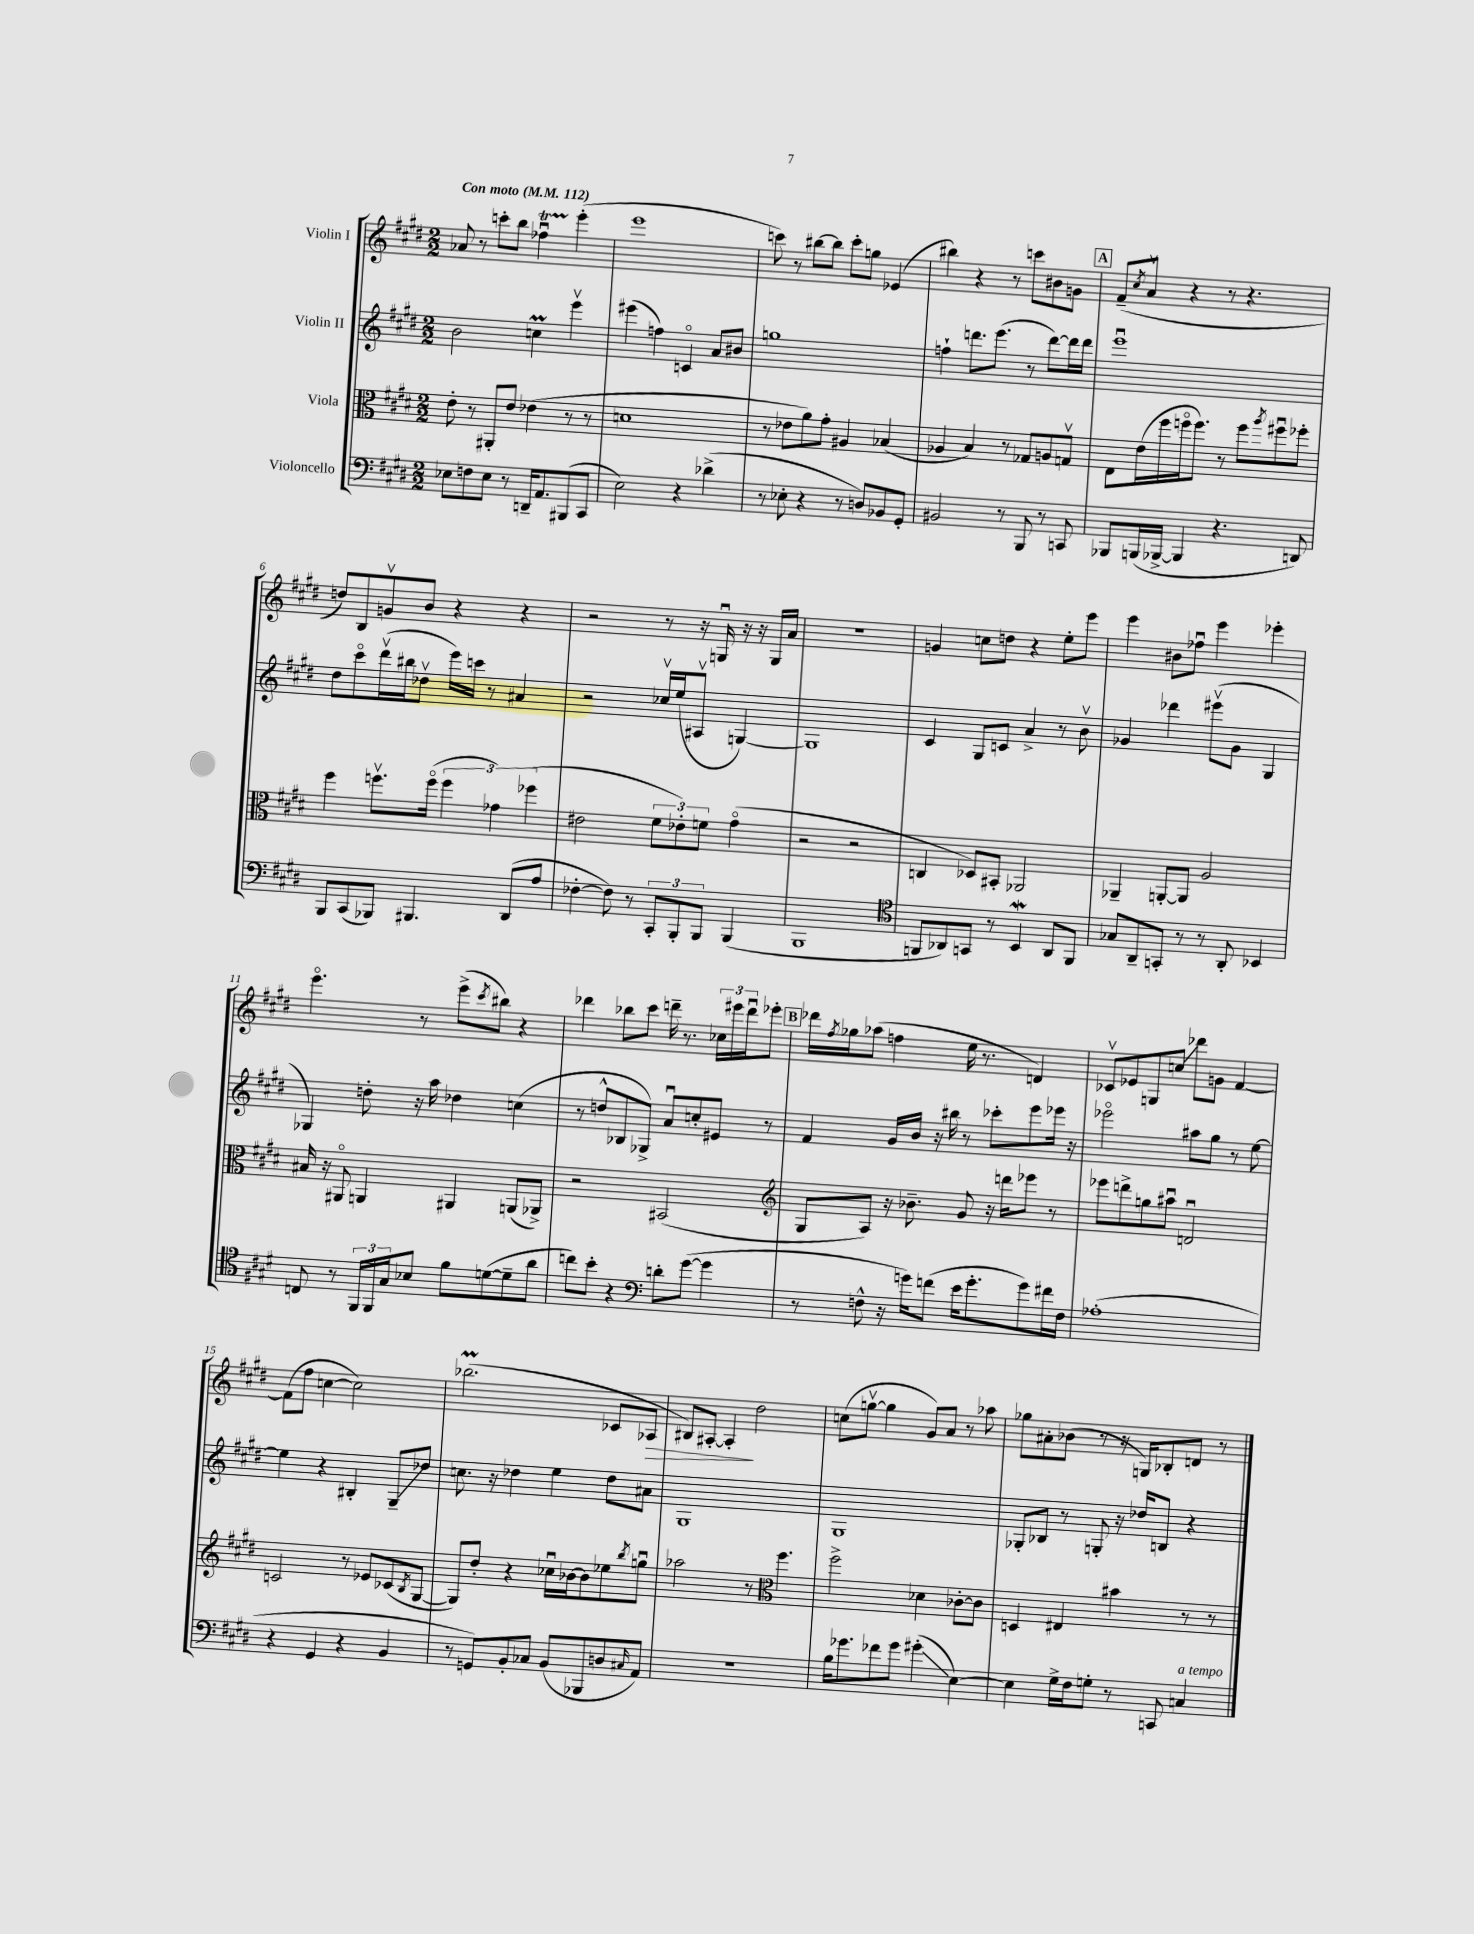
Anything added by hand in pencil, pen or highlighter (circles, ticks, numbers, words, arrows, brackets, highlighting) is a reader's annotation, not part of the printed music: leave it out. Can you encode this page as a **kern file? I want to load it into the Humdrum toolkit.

**kern	**kern	**kern	**kern
*staff4	*staff3	*staff2	*staff1
*clefF4	*clefC3	*clefG2	*clefG2
*k[f#c#g#d#]	*k[f#c#g#d#]	*k[f#c#g#d#]	*k[f#c#g#d#]
*M2/2	*M2/2	*M2/2	*M2/2
*MM112	*MM112	*MM112	*MM112
8E-	8e'	2b	8a-
8F	8r	.	8r
8E-	8AA#'	.	8ccc'
8r	8e	.	8bb
16DD~	(4e-	4cc	4ff-u
8.AA	.	.	.
(8BBB#	8r	4eeev	(4eee'
8CC#	8r	.	.
=	=	=	=
2E)	1d	(4eee#	1eee
.	.	4ff)	.
4r	.	4co	.
(4d-^	.	8a	.
.	.	8b#	.
=	=	=	=
8r	8r	1gg	8ccc)
8E-'	8e-	.	8r
4r	8a)	.	[8bb#
.	8g#'	.	8bb#]
8r	4A#	.	8ccc'
8D)	.	.	8gg
8BB-	(4B-	.	(4e-
8GG#'	.	.	.
=	=	=	=
2BB#	4A-	4ff`	4bb#)
.	4B)	8.ddd	4r
.	.	(8.eee	.
8r	8r	.	8r
8BBB	8G-	8r	8ccc
8r	8A	[8ddd)	8b#
8CC	8Gv	16ddd]	8g
.	.	16ddd	.
=	=	=	=
8BBB-	8E	1eeeu	(8f#~
.	.	.	8qcc#
(16BBB	(16e	.	8av
[16BBB-^	16ff#	.	.
4BBB-]	16ffo	.	4r
.	8.ff)	.	.
4.r	8r	.	8r
.	8ff	.	4.r
.	8qaa	.	.
.	8ff#u	.	.
8DD)	8ff-'	.	.
=	=	=	=
8BBB	4ff#	8dd#	8dd)
(8CC#	.	8ccc#o	8B
8BBB-)	8.ffv	(16ddd#v	8gv
.	.	16bb#	.
4.BBB#	.	8dd-v	8b
.	(16ffo	.	.
.	6ff	16eee)	4r
.	.	16ccc	.
.	.	8r	.
.	6g-)	.	.
(8DD#	.	4a#	4r
.	(6ff-	.	.
8A	.	.	.
=	=	=	=
[4F-'	2e#	2r	2r
8F-])	.	.	.
8r	.	.	.
12CC#'	12f#	16cc-v	8r
.	.	(16ee	.
12BBB'	12e-')	.	.
.	.	8A#v	16r
12BBB	12f	.	.
.	.	.	16Gu
(4BBB	(4g#o	[4G)	16r
.	.	.	16r
.	.	.	16G
.	.	.	16a
=	=	=	=
1BBB	2r	1G]	1r
.	2r	.	.
=	=	=	=
*clefC4	*	*	*
8FF	4C	4c#	4g
8AA-)	.	.	.
8GG	8D-)	8G#	8cc
8r	8BB#'	8c	8dd
4BB	2AA-	4a^	4r
8AA-	.	8r	8ee'
8FF	.	8bv	8eee
=	=	=	=
8G-	4AA-~	4g-	4eee
8AA~	.	.	.
8GG'	[8AA'	4ddd-	8b#
8r	8AA]	.	8ff-u
8r	2A	(8eee#v	4eee
8AA'	.	8g-	.
4BB-	.	4G#	4eee-'
=	=	=	=
8C	16B#	4G-)	4.eeeo
.	16r	.	.
8r	8AA#o	.	.
24FF#	4AA	8dd'	.
24FF#	.	.	.
24G#	.	.	.
8B-	.	16r	8r
.	.	16aa	.
8f#	4AA#	4dd-	(8eee^
.	.	.	8qccc#
([8d	.	.	8bb#)
8d~]	(8AA	(4cc	4r
8a	8AA-^)	.	.
=	=	=	=
8cc)	2r	8r	4ddd-
8b'	.	8dd^^	.
4r	.	8B-	8bb-
.	.	8G-^)	8ccc#
*clefF4	*	*	*
8d'	(2BB#	8au	16ddd~
.	.	.	8.r
([8g#	.	8cc'	.
4g#]	.	8e#	24cc-
.	.	.	24eee#
.	.	.	24dddu
.	.	8r	8eee-'
=	=	=	=
*	*clefG2	*	*
8r	8G#	4f#	16ddd-
.	.	.	8qff#
.	.	.	16gg-
8F^^	8A)	.	(8aa-
16r	16r	16g#	4ff
16g)	8.b-~	16b	.
(8f	.	16r	.
.	.	16bb#	.
16e	8g#	8r	16ee
8.g'	.	.	8.r
.	16r	8ccc-'	.
.	16ddd	.	.
8g)	8eee-	8eee	4d)
16f#	8r	16eee-	.
16F	.	16r	.
=	=	=	=
(1A-'	8eee-	2eee-o	8c-v
.	8ddd^	.	8e-
.	8gg	.	8G
.	8aa#u	.	8cc
.	2du	8aa#	8ddd-
.	.	8gg#	8g
.	.	8r	[4f#
.	.	[8ee	.
=	=	=	=
4r	2c	4ee]	(8f#]
.	.	.	8ff#
4GG#	.	4r	[4cc
4r	8r	4B#'	2cc])
.	8e-	.	.
4BB	(8c-	8G#~	.
.	8qB	.	.
.	[8G#	8dd-	.
=	=	=	=
8r	8G#])	8.cc	(2.bb-
8GG)	8dd#'	.	.
.	.	16r	.
8BB'	4r	4dd-	.
8C-	.	.	.
(8BB	16cc-u	4ee	.
.	[16b-	.	.
8BBB-	8b-]	.	.
8D	8ee-	8dd-	8c-
16qqC#	8qbb	.	.
8AA)	8ggu	8a#	8A-
=	=	=	=
1r	2aa-	1G#	8B#)
.	.	.	[8A#'
.	.	.	4A#']
.	8r	.	2dd#
*	*clefC3	*	*
.	4.ff#	.	.
=	=	=	=
16B	2ff#^	1G#	(8cc
8.g-	.	.	.
.	.	.	[8ggv
8f-	.	.	4gg]
8g-	.	.	.
(4g#'	4d-	.	8g#)
.	.	.	8a
[4E)	[8c-'	.	8r
.	8c-]	.	8aa-
=	=	=	=
4E]	4D	8G-'	8gg-
.	.	8B-	8a#'
16G#^	4E#	8r	(8b-
16F#	.	.	.
8G'	.	8G'	8r
8r	4b#	16r	16r
.	.	16dd-	16G)
8CC	.	8B	8B-'
4C	8r	4r	8d
.	8r	.	8r
==	==	==	==
*-	*-	*-	*-
